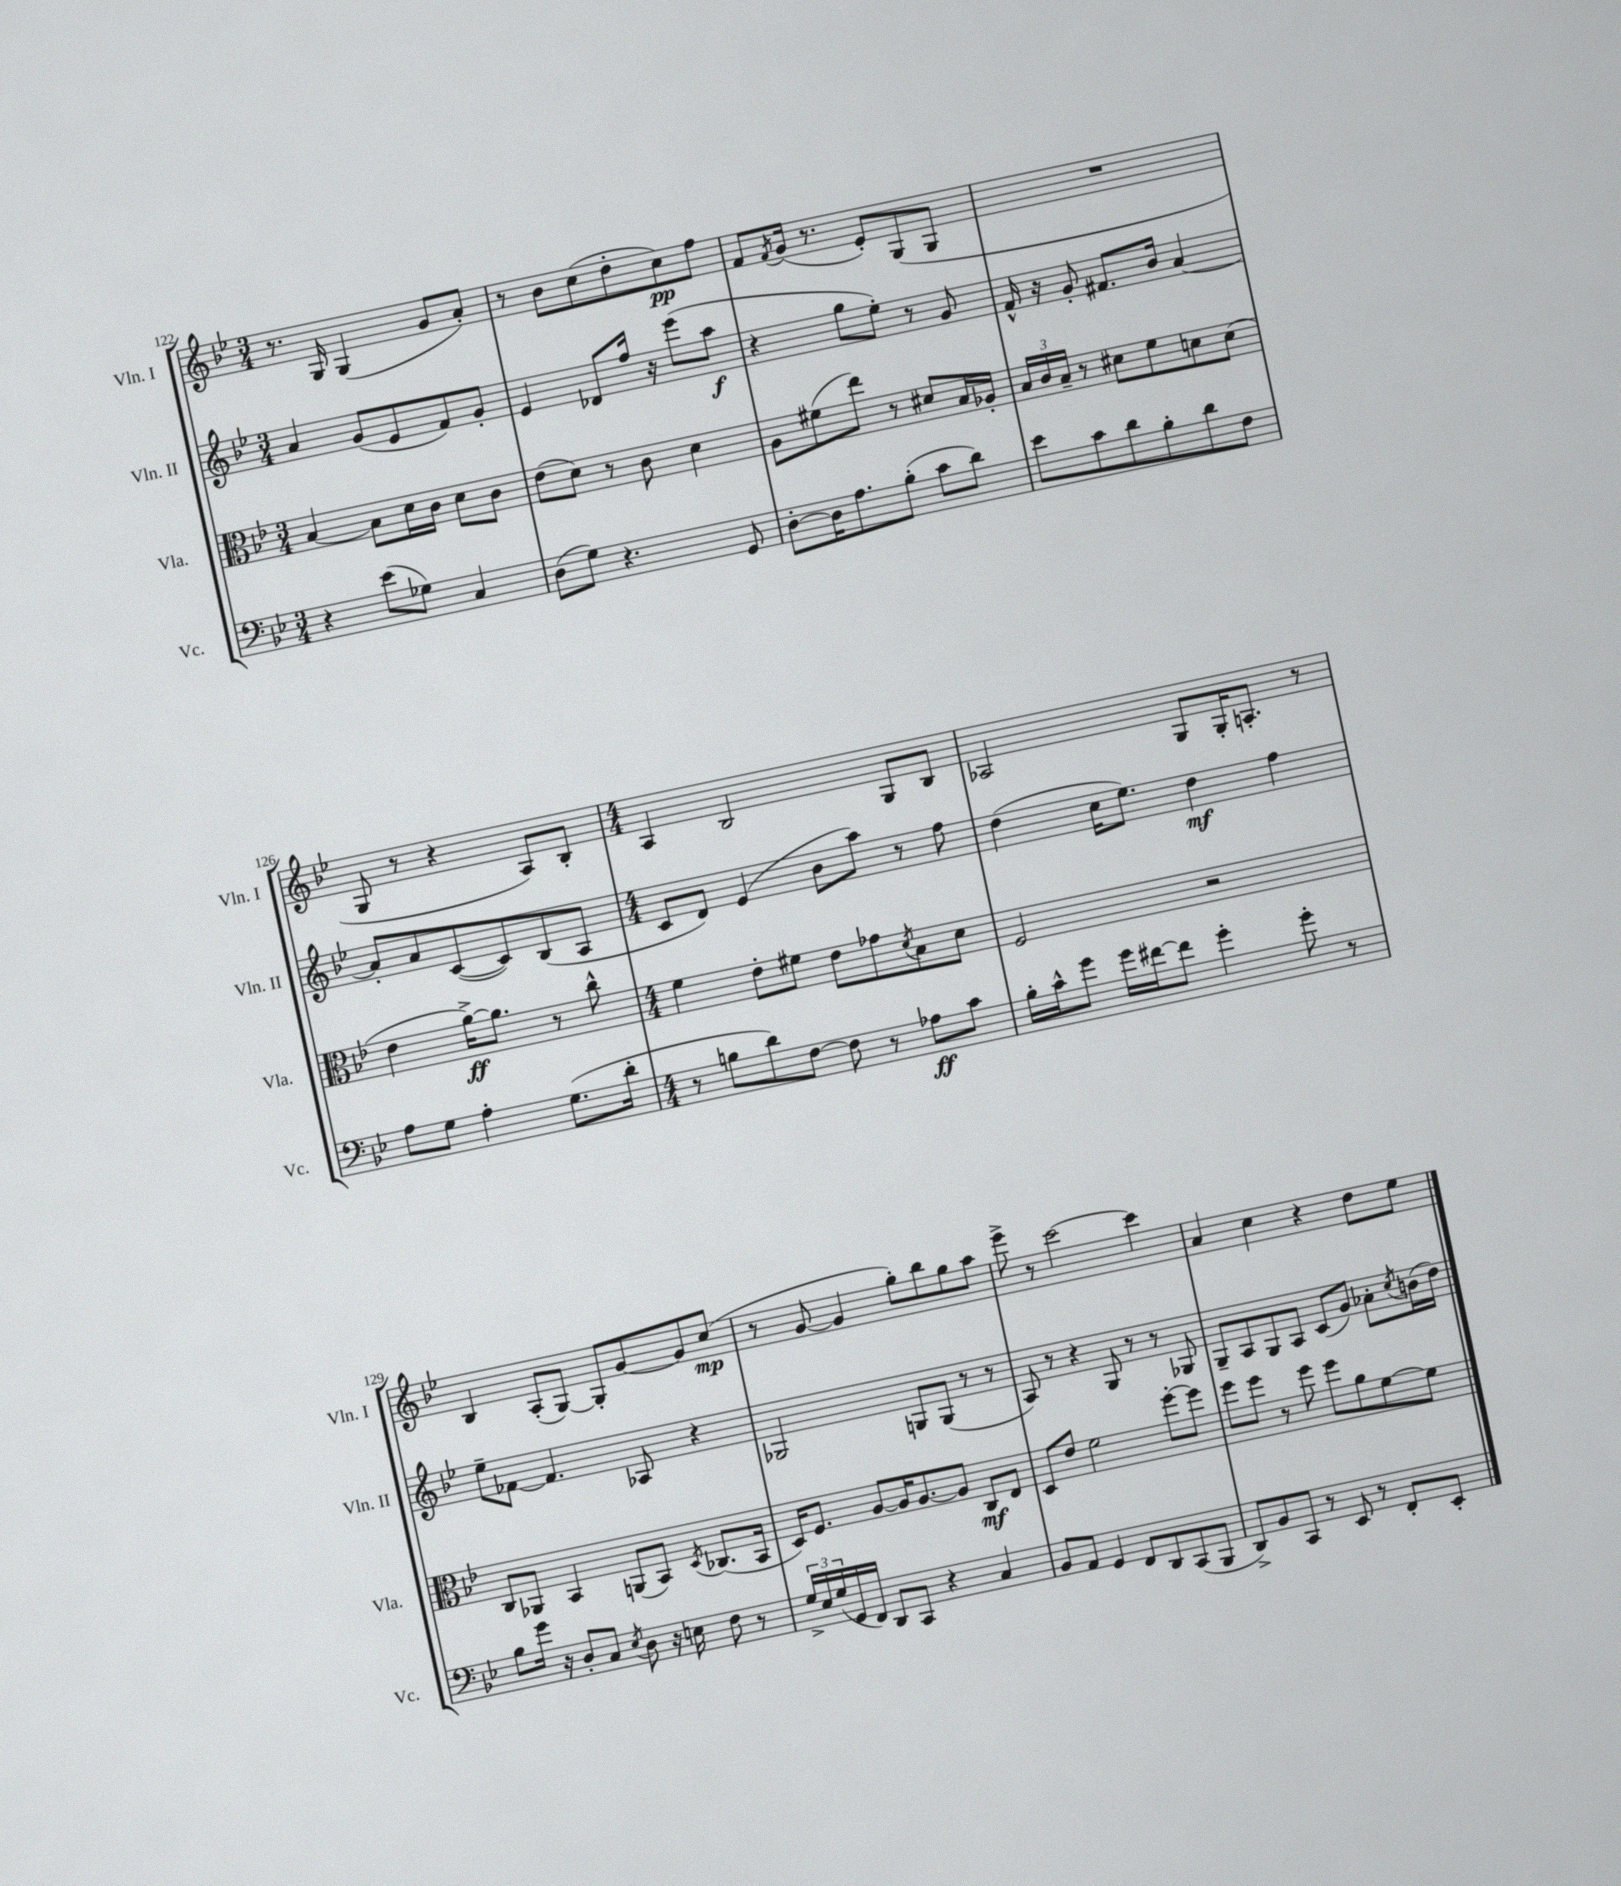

**kern	**dynam	**kern	**dynam	**kern	**dynam	**kern	**dynam
*part4	*part4	*part3	*part3	*part2	*part2	*part1	*part1
*staff4	*staff4	*staff3	*staff3	*staff2	*staff2	*staff1	*staff1
*I"Vc.	*	*I"Vla.	*	*I"Vln. II	*	*I"Vln. I	*
*I'Vc.	*	*I'Vla.	*	*I'Vln. II	*	*I'Vln. I	*
*clefF4	*	*clefC3	*	*clefG2	*	*clefG2	*
*k[b-e-]	*	*k[b-e-]	*	*k[b-e-]	*	*k[b-e-]	*
*M3/4	*	*M3/4	*	*M3/4	*	*M3/4	*
=122	=122	=122	=122	=122	=122	=122	=122
4r	.	[4B-/	.	4a/	.	8.r	.
.	.	.	.	.	.	16G/	.
(8e-\L	.	8B-\L]	.	(8g/L	.	(4G/	.
8G-X\J)	.	16d\L	.	8e-/	.	.	.
.	.	16c\JJ	.	.	.	.	.
4C/	.	8d\L	.	8f/)	.	8g/L	.
.	.	8c\J	.	8g'/J	.	8a'/J)	.
=123	=123	=123	=123	=123	=123	=123	=123
(8D\L	.	(8e-\L	.	4e-/	.	8r	.
8G\J)	.	8d\J)	.	.	.	8b-\L	.
4.r	.	8r	.	8d-X/L	.	(8cc\	.
.	.	8c\	.	16ff/Jk	.	8dd'\	.
.	.	.	.	16r	.	.	.
.	.	4d\	.	(8eee-\L	.	8cc\)	pp
8GG/	.	.	.	8aa\J	f	8ff\J	.
=124	=124	=124	=124	=124	=124	=124	=124
[8D'\L	.	8A\L	.	4r	.	8f/L	.
.	.	.	.	.	.	8qf/	.
16D\K]	.	(8f#X\	.	.	.	(16g/Jk	.
8.A\	.	.	.	.	.	8.r	.
.	.	8ee-\J)	.	8gg\L	.	.	.
(8B-'\J	.	8r	.	8ee-'\J)	.	8e-'/L)	.
8c\L	.	8d#X/L	.	8r	.	(8G/	.
8d\J)	.	16B-/L	.	8g/	.	8G/J	.
.	.	16A-X'/JJ	.	.	.	.	.
=125	=125	=125	=125	=125	=125	=125	=125
8e-\L	.	24B-/LL	.	16f^^/	.	2.r	.
.	.	24c/	.	.	.	.	.
.	.	.	.	16r	.	.	.
.	.	24B-~/JJ	.	.	.	.	.
8c\	.	8r	.	8g'/	.	.	.
8d\	.	8d#X\L	.	8.f#X/L	.	.	.
8B-'\	.	8f\	.	.	.	.	.
.	.	.	.	16b-/Jk	.	.	.
8d\	.	8dn\	.	[4a/	.	.	.
8F\J	.	(8d\J	.	.	.	.	.
!!LO:LB:g=z
=126	=126	=126	=126	=126	=126	=126	=126
8A\L	.	4e-\	.	8a'/L]	.	8G/	.
8G\J	.	.	.	8a/	.	8r	.
4A'\	.	[16a^\KL)	ff	([8c/	.	4r	.
.	.	8.a\J]	.	.	.	.	.
.	.	.	.	8c/])	.	.	.
(8.G\L	.	8r	.	(8B-/	.	8A/L)	.
.	.	8cc^^\	.	8A/J	.	8B-'/J	.
16d'\Jk	.	.	.	.	.	.	.
=127	=127	=127	=127	=127	=127	=127	=127
*M4/4	*	*M4/4	*	*M4/4	*	*M4/4	*
8r	.	4f\	.	8c/L	.	4A/	.
8Bn\L	.	.	.	8d/J)	.	.	.
8d\)	.	8e-'\L	.	(4e-/	.	2B-/	.
[8F\J	.	8f#X\J	.	.	.	.	.
8F\]	.	8e-\L	.	8b-\L	.	.	.
8r	.	8g-X\	.	8aa\J)	.	.	.
.	.	8qd/	.	.	.	.	.
8A-X\L	ff	8B-\	.	8r	.	8G/L	.
8c\J	.	8d\J	.	8ff\	.	8B-/J	.
=128	=128	=128	=128	=128	=128	=128	=128
16B-'\LL	.	2F/	.	(4dd\	.	2A-X/	.
16c^^\J	.	.	.	.	.	.	.
8g\J	.	.	.	.	.	.	.
16g\LL	.	.	.	16cc\KL	.	.	.
[16f#X\J	.	.	.	8.ee-\J)	.	.	.
8f#\J]	.	.	.	.	.	.	.
4g'\	.	2r	.	4dd\	mf	8G/L	.
.	.	.	.	.	.	16G'/K	.
.	.	.	.	.	.	8.An'/J	.
8g'\	.	.	.	4ff\	.	.	.
8r	.	.	.	.	.	8r	.
!!LO:LB:g=z
=129	=129	=129	=129	=129	=129	=129	=129
8B-\L	.	8C/L	.	8ee-~\L	.	4B-/	.
16g\Jk	.	8AA-X/J	.	[8f-X\J	.	.	.
16r	.	.	.	.	.	.	.
8D'/L	.	4BB-/	.	4.f-/]	.	(8A'/L	.
8C/J	.	.	.	.	.	[8G/J)	.
8qE-/	.	.	.	.	.	.	.
8D\	.	(8AAn/L	.	.	.	8G'/L]	.
16r	.	8BB-/J)	.	8A-X/	.	[8g/	.
16En\	.	.	.	.	.	.	.
.	.	8qD/	.	.	.	.	.
8F\	.	(8.C-X/L	.	4r	.	8g/]	.
8r	.	.	.	.	.	(8cc/J	mp
.	.	16BB-/Jk	.	.	.	.	.
=130	=130	=130	=130	=130	=130	=130	=130
24G^/LL	.	16D/KL)	.	2G-X/	.	8r	.
24E-/	.	.	.	.	.	.	.
.	.	8.F/J	.	.	.	.	.
(24G/	.	.	.	.	.	.	.
16GG/	.	.	.	.	.	[8g/	.
16FF/JJ)	.	.	.	.	.	.	.
8DD/L	.	[8A/L	.	.	.	4g/]	.
8CC/J	.	16A/K]	.	.	.	.	.
.	.	[8.A/	.	.	.	.	.
4r	.	.	.	8Gn/L	.	8gg'\L)	.
.	.	8A/J]	.	(8G/J	.	8bb-\	.
4C/	.	8C/L	mf	8r	.	8gg\	.
.	.	8E-/J	.	8r	.	8aa\J	.
=131	=131	=131	=131	=131	=131	=131	=131
8BB-/L	.	8D/L	.	8A/)	.	8eee-^\	.
8AA/J	.	8e-/J	.	8r	.	8r	.
4GG/	.	2f\	.	4r	.	[2ccc\	.
8FF/L	.	.	.	8G/	.	.	.
8DD/	.	.	.	8r	.	.	.
(8CC/	.	[8ff'\L	.	8r	.	4ccc\]	.
8BBB-/J	.	8ff\J]	.	8G-X/	.	.	.
=132	=132	=132	=132	=132	=132	=132	=132
8DD^/L)	.	8ff\L	.	8G~/L	.	4a/	.
8BB-/	.	8ff\J	.	8A/	.	.	.
8CC/J	.	8r	.	8G/	.	4cc\	.
8r	.	8ff\	.	8A/J	.	.	.
8EE-/	.	8ff\L	.	(8c/L	.	4r	.
8r	.	8a\	.	8g/J)	.	.	.
8FF'/L	.	[8f\	.	8a-X'\L	.	8dd\L	.
.	.	.	.	8qcc/	.	.	.
8EE-'/J	.	8f\J]	.	(16bn\L	.	8ee-\J	.
.	.	.	.	16dd\JJ)	.	.	.
==	==	==	==	==	==	==	==
*-	*-	*-	*-	*-	*-	*-	*-
